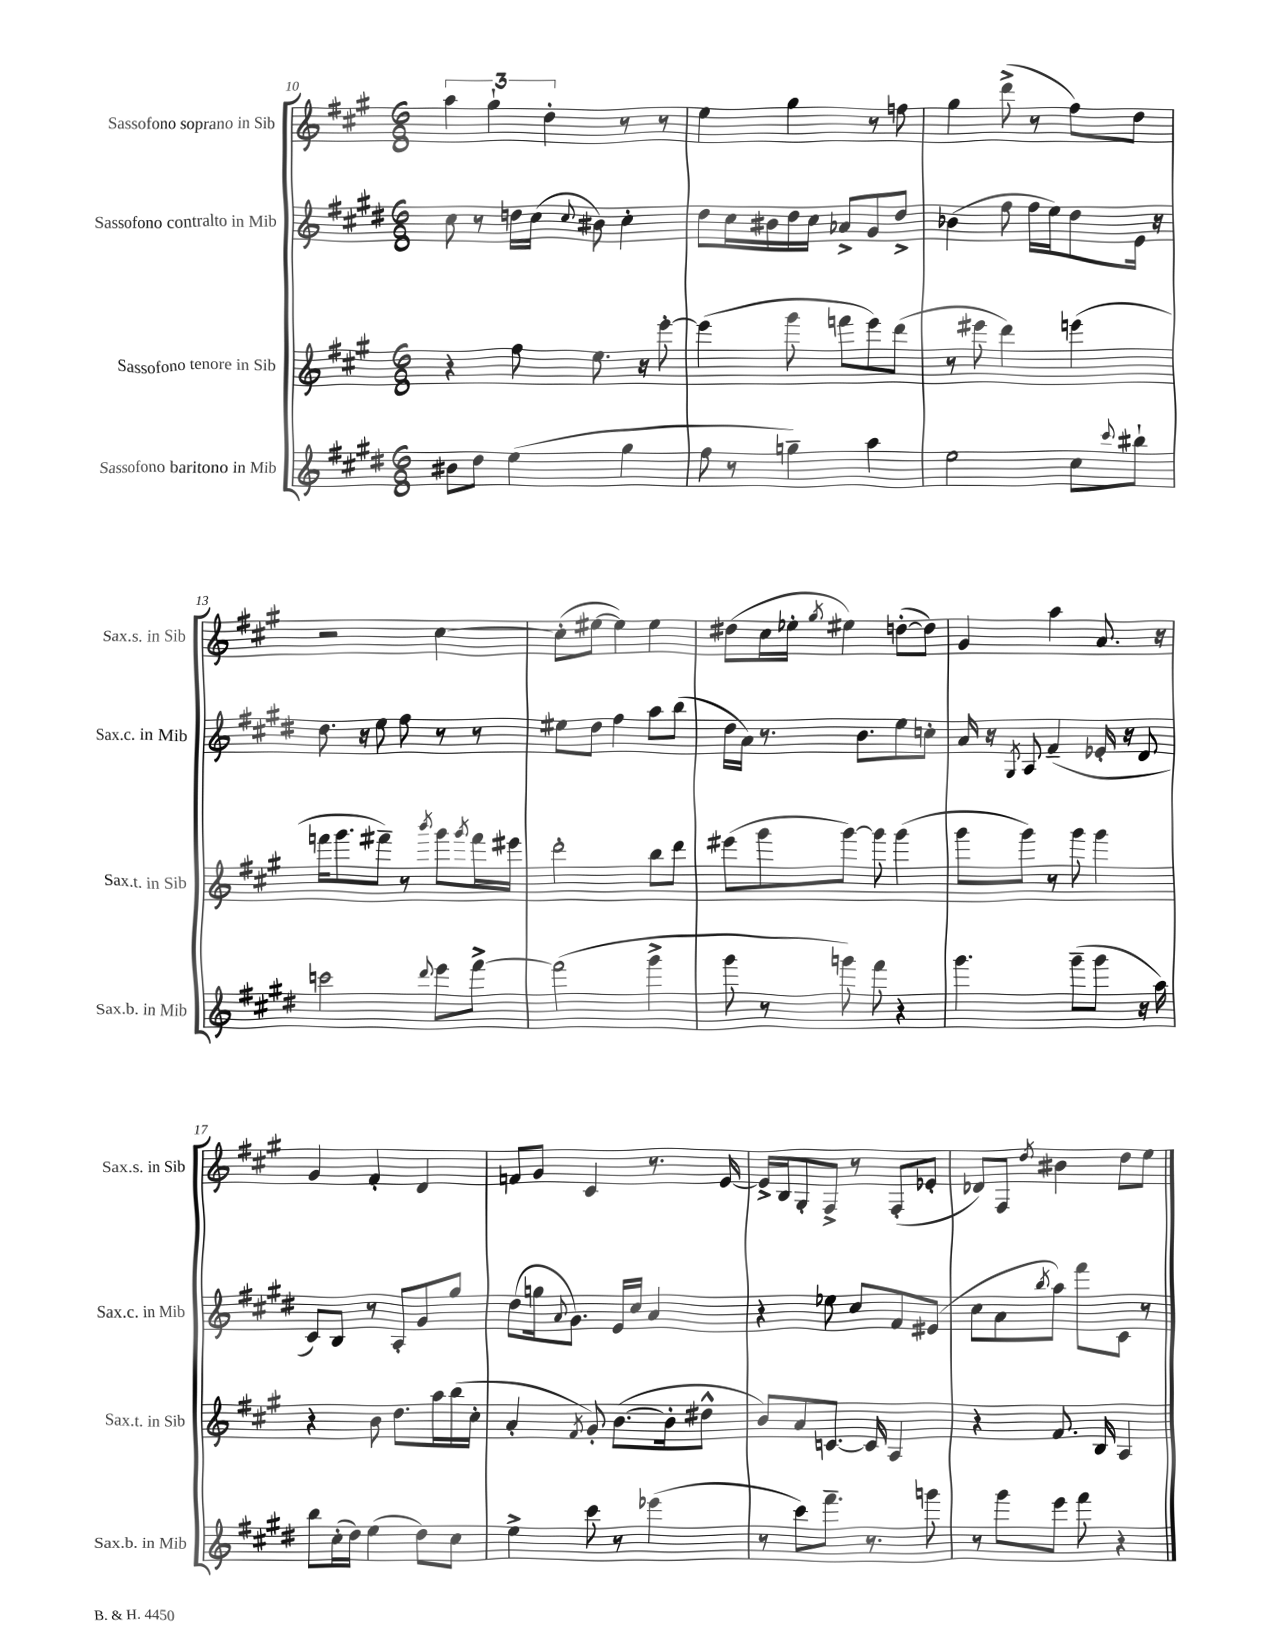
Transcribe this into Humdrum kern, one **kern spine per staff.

**kern	**kern	**kern	**kern
*part4	*part3	*part2	*part1
*staff4	*staff3	*staff2	*staff1
*I"Sassofono baritono in Mib	*I"Sassofono tenore in Sib	*I"Sassofono contralto in Mib	*I"Sassofono soprano in Sib
*I'Sax.b. in Mib	*I'Sax.t. in Sib	*I'Sax.c. in Mib	*I'Sax.s. in Sib
*clefG2	*clefG2	*clefG2	*clefG2
*k[f#c#g#d#]	*k[f#c#g#]	*k[f#c#g#d#]	*k[f#c#g#]
*M6/8	*M6/8	*M6/8	*M6/8
=10	=10	=10	=10
8b#X\L	4r	8cc#\	6aa\
8dd#\J	.	8r	.
.	.	.	6gg#`\
(4ee\	8ff#\	16ddn\LL	.
.	.	(16cc#\JJ	.
.	.	.	6dd'\
.	.	8qqcc#/	.
.	8.ee\	8b#X\)	.
4gg#\	.	4cc#'\	8r
.	16r	.	.
.	[8eee'\	.	8r
=11	=11	=11	=11
8ff#\	(4eee\]	8dd#\L	4ee\
8r	.	16cc#\L	.
.	.	16b#X\	.
4ggn~\)	8ggg#\	16dd#\	4gg#\
.	.	16cc#\JJ	.
.	8fffn\L	8a-X^/L	.
4aa\	8eee\)	8g#/	8r
.	(8ddd\J	8dd#^/J	8ffn\
=12	=12	=12	=12
2ee\	8r	(4b-X\	4gg#\
.	8eee#X\	.	.
.	4ddd\)	8ff#\	(8ddd^\
.	.	16ff#\LL	8r
.	.	16ee\J)	.
8cc#\L	(4eeen\	8dd#\	8ff#\L)
8qqccc#/	.	.	.
8bb#X`\J	.	16e\Jk	8dd\J
.	.	16r	.
!!LO:LB:g=z
=13	=13	=13	=13
2cccn\	16fffn\KL	8.dd#\	2r
.	8.ggg#\	.	.
.	.	16r	.
.	8fff#X~\J)	8ee\	.
.	8r	8ff#\	.
8qqddd#/	8qbbb/	.	.
8eee\L	8ggg#\L	8r	[4cc#\
.	8qggg#/	.	.
[8fff#^\J	16fff#\L	8r	.
.	16eee#X\JJ	.	.
=14	=14	=14	=14
(2fff#\]	2ddd'\	8ee#X\L	(8cc#'\L]
.	.	8dd#\J	[8ee#X\J
.	.	4ff#\	4ee#\])
4ggg#^\	8bb\L	8aa\L	4ee#\
.	8ddd\J	(8bb\J	.
=15	=15	=15	=15
8ggg#\	(8eee#X\L	16dd#\LL	(8dd#X\L
.	.	16a\JJ)	.
8r	8ggg#\	8.r	16cc#\L
.	.	.	16ee-X'\JJ
.	.	.	8qgg#/
8gggn\)	[8ggg#\J)	.	4ee#X\)
.	.	8.b\L	.
8fff#\	8ggg#\]	.	.
4r	(4ggg#\	8ee\	([8ddn'\L
.	.	8ccn'\J	8dd\J])
=16	=16	=16	=16
4.ggg#\	8ggg#\L	16a/	4g#/
.	.	16r	.
.	.	8qG#/	.
.	8ggg#\J)	8A/	.
.	8r	(4f#~/	4aa\
(8ggg#~\L	8ggg#\	.	.
8ggg#\J	4ggg#\	16e-X'/	8.a/
.	.	16r	.
16r	.	8d#/	.
16aa\)	.	.	16r
!!LO:LB:g=z
=17	=17	=17	=17
8bb\L	4r	8c#/L)	4g#/
(16cc#'\L	.	8B/J	.
16dd#\JJ)	.	.	.
(4ee\	8b\	8r	4f#'/
.	8.dd\L	8A'/L	.
8dd#\L)	.	8g#/	4d/
.	16aa\L	.	.
8cc#\J	(16bb\	8gg#/J	.
.	16cc#'\JJ	.	.
=18	=18	=18	=18
4ee^\	4a'/	(8dd#\L	8fn/L
.	.	16ggn\k	8g#/J
.	.	8qqa/	.
.	.	8.g#\J)	.
.	8qf#/	.	.
8ccc#\	8g#'/)	.	4c#/
8r	([8.b\L	16e/LL	.
.	.	16cc#/JJ	.
(4eee-X\	.	4a/	8.r
.	16b'\k]	.	.
.	8dd#X^^\J	.	.
.	.	.	[16e/
=19	=19	=19	=19
8r	8b/L)	4r	16e^/LL]
.	.	.	16B/J
8ccc#\L)	8a/	.	8G#'/
8.fff#~\J	[8.cn/J	8ee-X\	8F#^/J
.	.	8cc#/L	8r
8.r	16c/]	.	.
.	4A/	8f#/	(8F#'/L
8gggn\	.	(8e#X/J	8e-X'/J
=20	=20	=20	=20
8r	4r	8cc#\L	8d-X/L)
8ggg#\L	.	8a\	8F#/J
.	.	8qbb/	8qdd/
8eee\J	8.f#/	8aa\J)	4b#X\
8fff#\	.	8fff#\L	.
.	16B/	.	.
4r	4A/	8c#\J	8dd\L
.	.	8r	8ee\J
==	==	==	==
*-	*-	*-	*-
